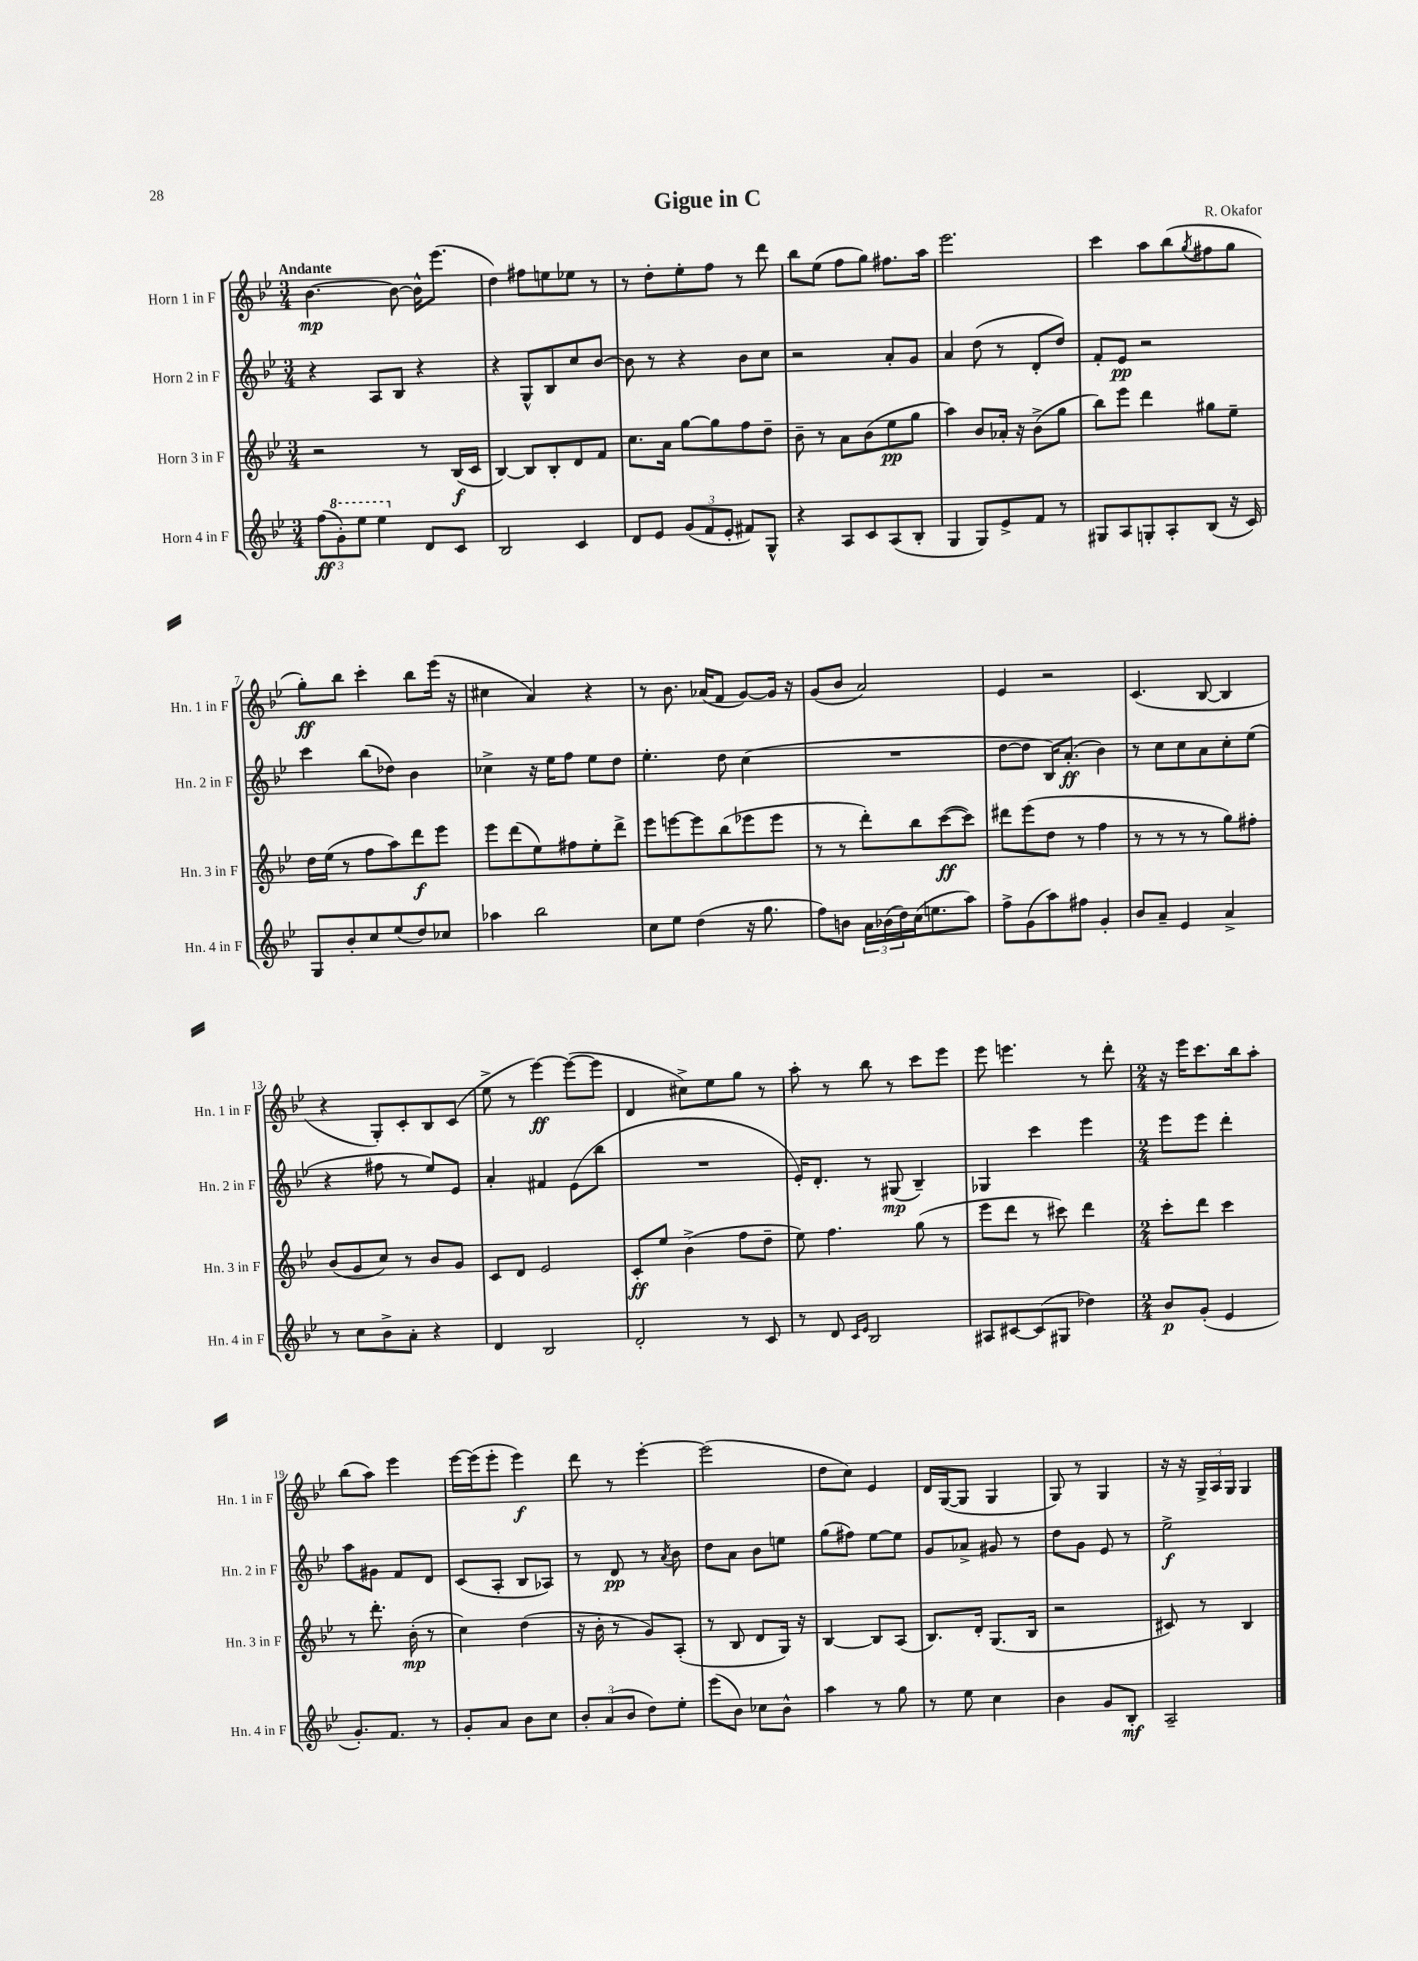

**kern	**kern	**kern	**kern
*staff4	*staff3	*staff2	*staff1
*clefG2	*clefG2	*clefG2	*clefG2
*k[b-e-]	*k[b-e-]	*k[b-e-]	*k[b-e-]
*M3/4	*M3/4	*M3/4	*M3/4
(12ff\L	2r	4r	[4.b-\
12gg'\)	.	.	.
12eee-\J	.	.	.
4eee-\	.	8A/L	.
.	.	8B-/J	8b-\_
8d/L	8r	4r	16b-^^\]LK
.	.	.	(8.eee-\J
8c/J	(16B-/LL	.	.
.	16c/JJ	.	.
=	=	=	=
2B-/	[4B-/)	4r	4dd\)
.	8B-/]L	8G^^/L	8ff#\L
.	8B-'/	8B-/	8ee\
4c/	8d/	8cc/	8ee-\J
.	8f/J	[8b-/J	8r
=	=	=	=
8d/L	8.cc\L	8b-\]	8r
8e-/J	.	8r	8dd'\L
.	16a\Jk	.	.
(12g/L	[8gg\L	4r	8ee-'\
12f/	.	.	.
.	8gg\]	.	8ff\J
12e-'/J	.	.	.
8f#/L)	8ff\	8b-\L	8r
8G^^/J	8dd~\J	8cc\J	8ddd\
=	=	=	=
4r	8b-~\	2r	8bb-\L
.	8r	.	(8ee-\J
8A/L	8a\L	.	8ff\L
8c/	(8b-\	.	8gg\J)
(8A/	8ee-\	8a'/L	8.ff#\L
8B-'/J	8gg\J	8g/J	.
.	.	.	16aa\Jk
=	=	=	=
4G/	4aa\)	4a/	2.eee-\
8G/L)	8b-/L	(8dd\	.
8e-^/	16a-'/Jk	8r	.
.	16r	.	.
8f/J	(8b-^\L	8d'/L	.
8r	8gg\J	8dd/J)	.
=	=	=	=
8G#/L	8bb-\L)	8f'/L	4ccc\
8A/	8eee-\J	8e-/J	.
8G'/	4ddd\	2r	8aa\L
8A'/	.	.	(8bb-\
.	.	.	8qgg/
(8B-/J	8gg#\L	.	8ff#\
16r	8ee-~\J	.	8gg\J
16c/)	.	.	.
=	=	=	=
8G/L	16dd\LL	4ccc\	8gg'\L)
.	(16ee-\JJ	.	.
8b-'/	8r	.	8bb-\J
8cc/	8ff\L	(8bb-\L	4ccc'\
(8ee-/	8aa\)	8dd-\J)	.
8dd/)	8ddd\	4b-\	8bb-\L
8cc-/J	8eee-\J	.	(16eee-\Jk
.	.	.	16r
=	=	=	=
4aa-\	8eee-\L	4cc-^\	4cc#\
.	(8ddd\	.	.
2bb-\	8ee-\)	16r	4a/)
.	.	16ee-\LK	.
.	8ff#\	8ff\J	.
.	8ee-'\	8ee-\L	4r
.	8ddd^\J	8dd\J	.
=	=	=	=
8cc\L	8eee-\L	4.ee-'\	8r
8ee-\J	[8eee\	.	8.b-\
(4dd\	8eee\]	.	.
.	.	.	(16a-/LK
.	(8bb-\	8dd\	8f/J
16r	8eee-\	(4cc\	[8g/L)
8.gg\	.	.	.
.	8eee-\J	.	16g/]Jk
.	.	.	16r
=	=	=	=
8ff\L)	8r	2.r	(8g/L
8b\J	8r	.	8b-/J
24a\LL	8ddd'\L)	.	2a/)
(24b-\	.	.	.
24dd\)	.	.	.
(16cc\J	8bb-\	.	.
8.ee\	.	.	.
.	([8ccc\	.	.
8aa\J)	8ccc\]J)	.	.
=	=	=	=
8ff^\L	8ddd#\L	[8dd\L	4e-/
(8g\	(8eee-\	8dd\]J	.
8aa\)	8dd\J	16B-/LK)	2r
.	.	(8.a'/J	.
8ff#\J	8r	.	.
4g'/	4ff\	4b-\)	.
=	=	=	=
8b-/L	8r	8r	(4.c/
8a~/J	8r	8cc\L	.
4e-/	8r	8cc\	.
.	8r	8a\	[8B-/
4a^/	8gg\L)	8cc'\	4B-/]
.	8ff#'\J	(8ee-\J	.
=	=	=	=
8r	(8b-/L	4r	4r
8cc\L	8g/	.	.
8b-^\	8cc/J)	8ff#\	8G'/L)
8a'\J	8r	8r	8c'/
4r	8b-/L	8ee-/L)	8B-/
.	8g/J	8e-/J	(8c/J
=	=	=	=
4d/	8c/L	4a'/	8ee-^\
.	8d/J	.	8r
2B-/	2e-/	4f#/	[4eee-\)
.	.	(8e-\L	(8eee-\_L
.	.	8bb-\J	8eee-\]J
=	=	=	=
2d'/	8c'/L	2.r	4d/
.	8ee-/J	.	.
.	(4b-^\	.	8cc#^\L)
.	.	.	8ee-\
8r	8ff\L	.	8gg\J
8c/	8dd~\J	.	8r
=	=	=	=
8r	8ee-\)	16e-'/LK)	8aa'\
.	.	8.d'/J	.
8d/	4.ff\	.	8r
16qqc/LL	.	.	.
16qqe-/JJ	.	.	.
2B-/	.	8r	8bb-\
.	.	(8G#/	8r
.	(8gg\	4B-~/)	8ccc\L
.	8r	.	8eee-\J
=	=	=	=
8A#/L	8eee-\L	4G-/	8eee-\
[8c#/	8ddd\J	.	4.eee\
(8c#/]	8r	4ccc\	.
8G#/J	8ccc#\)	.	.
4dd-\)	4ddd\	4eee-\	8r
.	.	.	8ddd'\
=	=	=	=
*M2/4	*M2/4	*M2/4	*M2/4
8b-/L	8ccc'\L	8eee-\L	16r
.	.	.	16eee-\LK
(8g'/J	8ddd\J	8eee-\J	8.ccc\
4e-/	4ccc\	4ddd'\	.
.	.	.	16bb-\k
.	.	.	8aa'\J
=	=	=	=
8.g'/L)	8r	8aa\L	(8bb-\L
.	8.ddd'\	8g#\J	8aa\J)
8.f/J	.	.	.
.	.	8f/L	4eee-\
.	(16b-'\	.	.
8r	8r	8d/J	.
=	=	=	=
8g'/L	4cc\)	(8c/L	[16eee-\LL
.	.	.	(16eee-\]J
8a/J	.	8A'/J	8eee-'\J
8b-\L	(4dd\	8B-/L	4eee-\)
8cc\J	.	8A-/J)	.
=	=	=	=
12b-'/L	16r	8r	8ddd\
.	16b-'\	.	.
(12a/	.	.	.
.	8r	8d/	8r
12b-/J	.	.	.
8dd\L)	8g/L)	8r	[4eee-'\
.	.	8qa/	.
8ee-'\J	(8A'/J	8b-\	.
=	=	=	=
(8eee-\L	8r	8dd\L	(2eee-\]
8b-\J)	8B-/	8a\J	.
8cc-\L	8d/L	8b-\L	.
8b-^^\J	16G/Jk)	8ee\J	.
.	16r	.	.
=	=	=	=
4aa\	[4B-/	(8gg\L	8dd\L
.	.	8ff#\J)	8cc\J)
8r	8B-/]L	[8ee-\L	4e-/
8gg\	(8A/J	8ee-\]J	.
=	=	=	=
8r	8.B-/L)	8g/L	16d/LL
.	.	.	([16G/J
8ee-\	.	8a-^/J	8G/]J
.	16d'/Jk	.	.
4cc\	(8.G/L	8g#/	4G/
.	.	8r	.
.	16B-/Jk	.	.
=	=	=	=
4b-\	2r	8dd\L	8G/)
.	.	8g\J	8r
8g/L	.	8e-/	4G/
8B-'/J	.	8r	.
=	=	=	=
2A~/	8c#/)	2ee-^\	16r
.	.	.	16r
.	8r	.	24G^/LL
.	.	.	24A/
.	.	.	24G/JJ
.	4B-/	.	4G/
==	==	==	==
*-	*-	*-	*-
